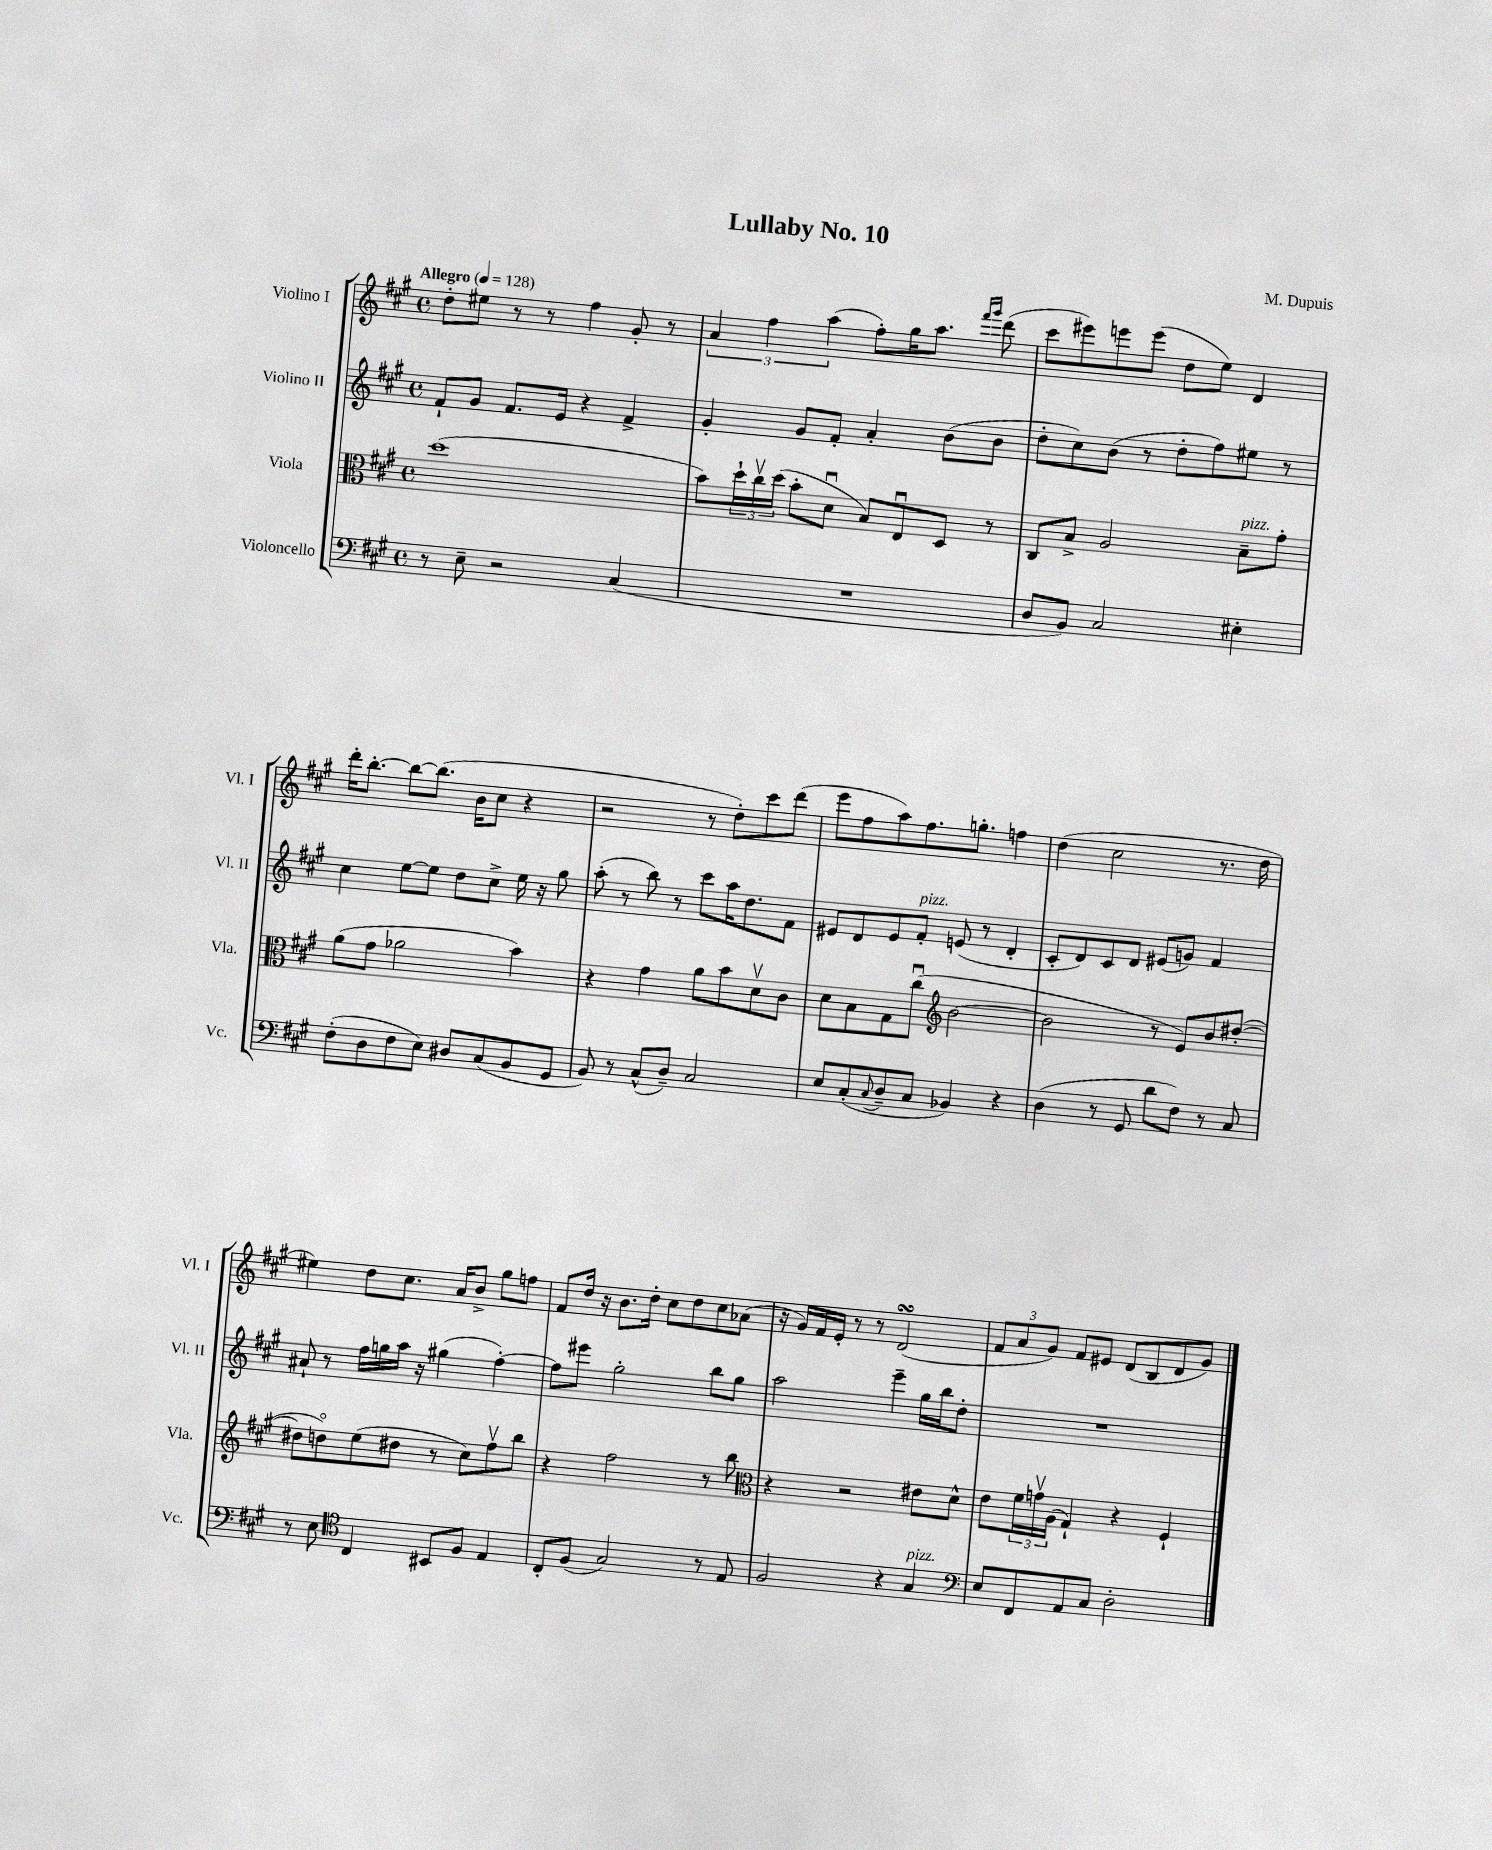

**kern	**kern	**kern	**kern
*staff4	*staff3	*staff2	*staff1
*clefF4	*clefC3	*clefG2	*clefG2
*k[f#c#g#]	*k[f#c#g#]	*k[f#c#g#]	*k[f#c#g#]
*M4/4	*M4/4	*M4/4	*M4/4
*met(c)	*met(c)	*met(c)	*met(c)
*MM128	*MM128	*MM128	*MM128
8r	(1dd	8f#`	8dd'
8E~	.	8g#	8ee#
2r	.	8.f#	8r
.	.	.	8r
.	.	16e	.
.	.	4r	4ff#
(4C#	.	4f#^	8g#'
.	.	.	8r
=	=	=	=
1r	8b)	4g#'	6a
.	24dd`	.	.
.	24cc#v	.	6ff#
.	(24dd	.	.
.	8b'	8g#	.
.	.	.	(6aa
.	8du	8f#'	.
.	8B)	4a'	8ff#')
.	8Eu	.	16gg#
.	.	.	8.aa
.	8D	(8b	.
.	.	.	16qqfff#
.	.	.	16qqggg#
.	8r	8b	(8ddd
=	=	=	=
8D	8C#	8dd'	8ccc#
8BB)	8B^	8cc#)	8eee#)
2C#	2A	(8b	8eee
.	.	8r	(8eee
.	.	8dd'	8dd
.	.	8ff#)	8ee)
4E#'	8B~	8ee#	4d
.	8g#'	8r	.
=	=	=	=
(8F#'	(8a	4cc#	16ddd'
.	.	.	[8.bb'
8D	8g#	.	.
8F#	2a-	[8ee	8bb_
8E)	.	8ee]	(8.bb]
8D#	.	8dd	.
.	.	.	16b
(8C#	.	8cc#^	8cc#
8BB	4b)	16ee	4r
.	.	16r	.
8GG#	.	8gg#	.
=	=	=	=
8BB)	4r	(8aa'	2r
8r	.	8r	.
(8C#^^	4g#	8bb)	.
8D~)	.	8r	.
2C#	8a	8ccc#	8r
.	8b	16aa	8dd')
.	.	8.dd	.
.	8dv	.	8ccc#
.	8c#	8f#	(8ddd
=	=	=	=
8E	8d	8e#	8eee
(8C#'	8B	8d	8ff#
8qqC#	.	.	.
8D~	8G#	8e#	8aa)
8C#	(8cc#u	8f#'	8.ff#
*	*clefG2	*	*
4BB-)	[2b	(8e	.
.	.	.	8.gg'
.	.	8r	.
4r	.	4d'	4ff
=	=	=	=
(4D	2b]	8c#'	(4dd
.	.	8d)	.
8r	.	8c#	2cc#
8GG#	.	8d	.
8d	8r	(8e#	.
8F#)	8e)	8g)	.
8r	8b	4f#	8.r
8C#	([8dd#'	.	.
.	.	.	16dd
=	=	=	=
8r	8dd#]	8a#`	4ee#)
8E	8ddo)	8r	.
*clefC4	*	*	*
4C#	(8ee	16ff#	8dd
.	.	16gg	.
.	8dd#	16aa	8.cc#
.	.	16r	.
8BB#	8r	(4gg#	.
.	.	.	16a
8F#	8cc#)	.	8b^
4E	8ff#v	[4ff#')	8gg#
.	8bb	.	8ff
=	=	=	=
8C#'	4r	8ff#]	8f#
(8F#	.	8eee#	16dd
.	.	.	16r
2G#)	2ff#	2gg#'	8.b
.	.	.	16dd'
.	.	.	8cc#
.	.	.	8dd
8r	8r	8bb	8cc#
8E	8bb	8gg#	(8a-
=	=	=	=
*	*clefC3	*	*
2F#	4r	2aa	16r
.	.	.	16g#)
.	.	.	16f#
.	.	.	16e'
.	2r	.	8r
.	.	.	8r
4r	.	4eee~	(2d
4G#	8e#	16gg#	.
.	.	16bb	.
.	8d^^	8dd'	.
=	=	=	=
*clefF4	*	*	*
8E	8e	1r	12f#
.	.	.	12a
8FF#	24f#	.	.
.	24gv	.	12g#)
.	(24A	.	.
8AA	4G#`)	.	8f#
8C#	.	.	8e#
2D'	4r	.	(8d
.	.	.	8B
.	4F#`	.	8d
.	.	.	8g#)
==	==	==	==
*-	*-	*-	*-
